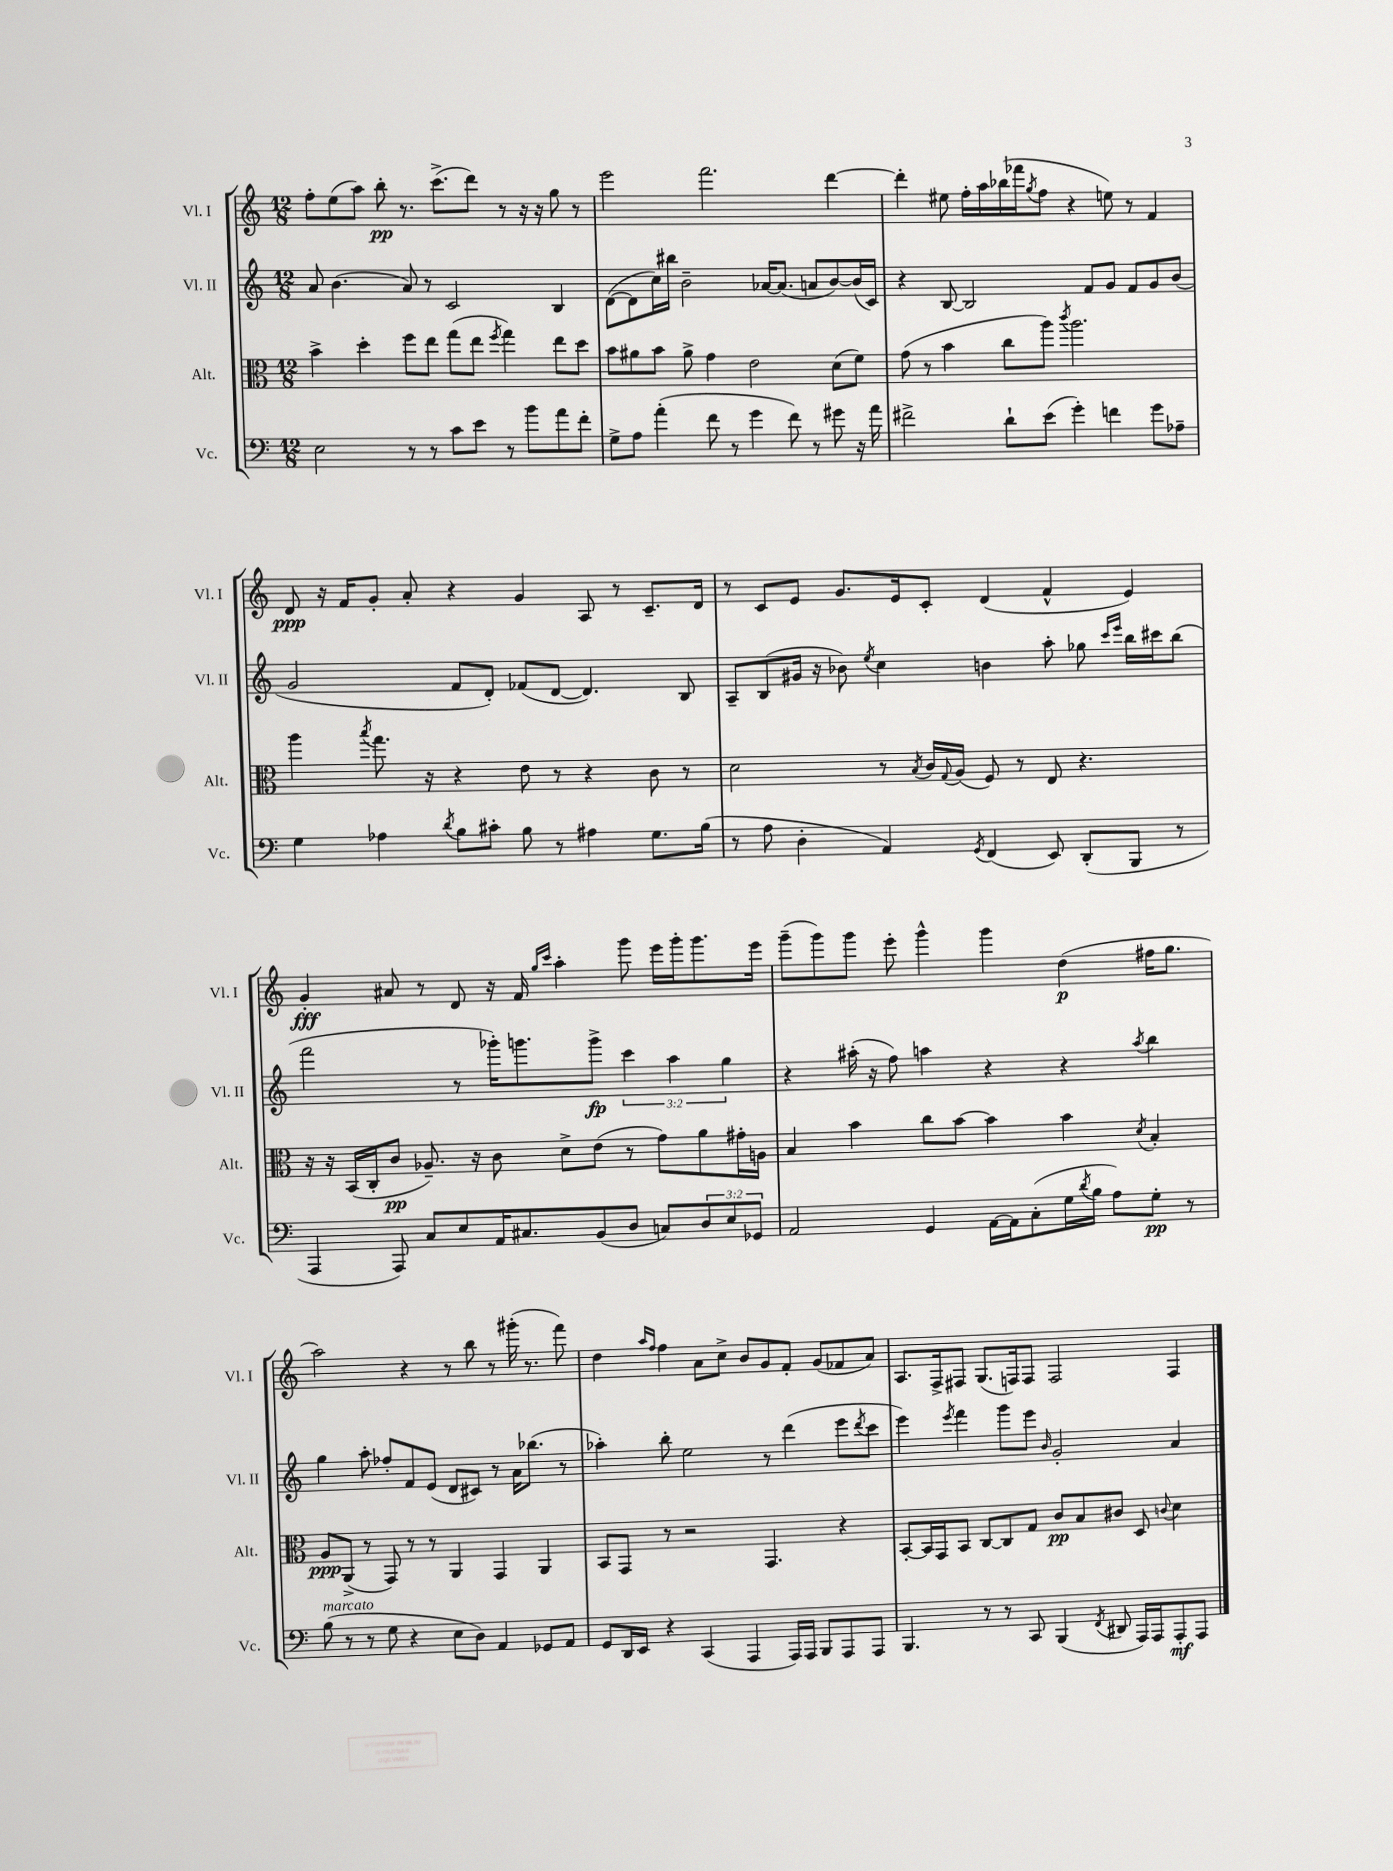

**kern	**dynam	**kern	**dynam	**kern	**dynam	**kern	**dynam
*part4	*part4	*part3	*part3	*part2	*part2	*part1	*part1
*staff4	*staff4	*staff3	*staff3	*staff2	*staff2	*staff1	*staff1
*I"Vc.	*	*I"Alt.	*	*I"Vl. II	*	*I"Vl. I	*
*I'Vc.	*	*I'Alt.	*	*I'Vl. II	*	*I'Vl. I	*
*clefF4	*	*clefC3	*	*clefG2	*	*clefG2	*
*k[]	*	*k[]	*	*k[]	*	*k[]	*
*M12/8	*	*M12/8	*	*M12/8	*	*M12/8	*
=61	=61	=61	=61	=61	=61	=61	=61
2E\	.	4b^\	.	8a/	.	8ff'\L	.
.	.	.	.	(4.b\	.	(8ee\	.
.	.	4dd'\	.	.	.	8aa\J)	.
.	.	.	.	.	.	8bb'\	pp
8r	.	8ff\L	.	8a/)	.	8.r	.
8r	.	8ee\J	.	8r	.	.	.
.	.	.	.	.	.	(8.ccc^\L	.
8c\L	.	(8gg\L	.	2c/	.	.	.
8e\J	.	8ee\J	.	.	.	8ddd\J)	.
.	.	8qff/	.	.	.	.	.
8r	.	4gg\)	.	.	.	8r	.
8b\L	.	.	.	.	.	16r	.
.	.	.	.	.	.	16r	.
8a\	.	8ee\L	.	4B/	.	8gg\	.
8f'\J	.	8dd\J	.	.	.	8r	.
=62	=62	=62	=62	=62	=62	=62	=62
8G^\L	.	8b\L	.	([8d\L	.	2eee\	.
8A\J	.	8a#X\	.	8d\]	.	.	.
(4a'\	.	8b\J	.	16cc\L)	.	.	.
.	.	.	.	16bb#X\JJ	.	.	.
.	.	8a#^\	.	2b~\	.	.	.
8f\	.	4g\	.	.	.	2.fff\	.
8r	.	.	.	.	.	.	.
4g\	.	2e\	.	.	.	.	.
.	.	.	.	[16a-X/KL	.	.	.
.	.	.	.	(8.a-/J]	.	.	.
8f\)	.	.	.	.	.	.	.
8r	.	.	.	8an/L	.	.	.
8g#X\	.	(8d\L	.	[8b/)	.	[4ddd\	.
16r	.	8f\J)	.	(16b/L]	.	.	.
16a\	.	.	.	16c/JJ)	.	.	.
=63	=63	=63	=63	=63	=63	=63	=63
2f#X^\	.	(8g\	.	4r	.	4ddd'\]	.
.	.	8r	.	.	.	.	.
.	.	4b\	.	[8B/	.	8ee#X\	.
.	.	.	.	2B/]	.	16ff'\LL	.
.	.	.	.	.	.	16aa\	.
8d`\L	.	8cc\L	.	.	.	(16bb-X\	.
.	.	.	.	.	.	16fff-X\J	.
.	.	.	.	.	.	8qgg/	.
(8e\J	.	8aa\J)	.	.	.	8ff\J	.
.	.	8qccc/	.	.	.	.	.
4g'\)	.	2.aa\	.	.	.	4r	.
.	.	.	.	8f/L	.	.	.
4fn\	.	.	.	8g/J	.	8een\)	.
.	.	.	.	8f/L	.	8r	.
8g\L	.	.	.	8g/	.	4f/	.
8A-X~\J	.	.	.	(8b/J	.	.	.
!!LO:LB:g=z
=64	=64	=64	=64	=64	=64	=64	=64
4G\	.	4aa\	.	2g/	.	8d/	ppp
.	.	.	.	.	.	16r	.
.	.	.	.	.	.	16f/KL	.
.	.	8qbb/	.	.	.	.	.
4A-X\	.	8.gg\	.	.	.	8g'/J	.
.	.	.	.	.	.	8a'/	.
.	.	16r	.	.	.	.	.
8qd/	.	.	.	.	.	.	.
8B\L	.	4r	.	8f/L	.	4r	.
8c#X'\J	.	.	.	8d'/J)	.	.	.
8B\	.	8e\	.	(8f-X/L	.	4g/	.
8r	.	8r	.	[8d/J	.	.	.
4A#X\	.	4r	.	4.d/])	.	8A/	.
.	.	.	.	.	.	8r	.
8.G\L	.	8c\	.	.	.	8.c~/L	.
.	.	8r	.	8B/	.	.	.
(16B\Jk	.	.	.	.	.	16d/Jk	.
=65	=65	=65	=65	=65	=65	=65	=65
8r	.	2d\	.	8A~/L	.	8r	.
8A\	.	.	.	(8B/	.	8c/L	.
4D'\	.	.	.	16g#X/Jk	.	8e/J	.
.	.	.	.	16r	.	.	.
.	.	.	.	8b-X\)	.	8.g/L	.
.	.	.	.	8qee/	.	.	.
4AA/)	.	8r	.	4cc\	.	.	.
.	.	.	.	.	.	16e/k	.
.	.	8qB/	.	.	.	.	.
.	.	16c/LL	.	.	.	8c'/J	.
.	.	8qqG/	.	.	.	.	.
.	.	(16A/JJ	.	.	.	.	.
8qGG/	.	.	.	.	.	.	.
(4FF/	.	8F/)	.	4bn\	.	(4d/	.
.	.	8r	.	.	.	.	.
8EE/)	.	8E/	.	8aa'\	.	4f^^/	.
(8DD'/L	.	4.r	.	8gg-X\	.	.	.
.	.	.	.	16qqccc/LL	.	.	.
.	.	.	.	16qqeee/JJ	.	.	.
8BBB/J	.	.	.	16bb\LL	.	4e/)	.
.	.	.	.	16ccc#X\J	.	.	.
8r	.	.	.	(8bb\J	.	.	.
!!LO:LB:g=z
=66	=66	=66	=66	=66	=66	=66	=66
4AAA/	.	16r	.	2fff\	.	4g'/	fff
.	.	16r	.	.	.	.	.
.	.	(16BB/LL	.	.	.	.	.
.	.	16C'/J	.	.	.	.	.
8AAA/)	.	8c/J	pp	.	.	8a#X/	.
8C/L	.	8.A-X~/)	.	.	.	8r	.
8E/	.	.	.	8r	.	8d/	.
.	.	16r	.	.	.	.	.
16AA/K	.	8c\	.	16ggg-X'\KL)	.	16r	.
8.C#X/	.	.	.	8.gggn\	.	16f/	.
.	.	.	.	.	.	16qqgg/LL	.
.	.	.	.	.	.	16qqccc/JJ	.
.	.	8d^\L	.	.	.	4aa'\	.
(8BB/	.	(8e\J	.	8ggg^\J	fp	.	.
8D/J	.	8r	.	6ccc\	.	8ggg\	.
8Cn/L)	.	8g\L)	.	.	.	16eee\LL	.
.	.	.	.	6aa\	.	.	.
.	.	.	.	.	.	16ggg'\J	.
12D/	.	8a\	.	.	.	8.ggg\	.
12E/	.	.	.	6gg\	.	.	.
.	.	16g#X'\L	.	.	.	.	.
12GG-X/J	.	.	.	.	.	.	.
.	.	16An\JJ	.	.	.	16eee\Jk	.
=67	=67	=67	=67	=67	=67	=67	=67
2AA/	.	4B/	.	4r	.	(8ggg~\L	.
.	.	.	.	.	.	8ggg\)	.
.	.	4b\	.	(16aa#X'\	.	8ggg\J	.
.	.	.	.	16r	.	.	.
.	.	.	.	8ff\)	.	8eee'\	.
4GG/	.	8cc\L	.	4aan\	.	4ggg^^\	.
.	.	[8b\J	.	.	.	.	.
[16AA\LL	.	4b\]	.	4r	.	4ggg\	.
16AA\J]	.	.	.	.	.	.	.
(8C'\	.	.	.	.	.	.	.
16G\L	.	4b\	.	4r	.	(4dd\	p
8qd/	.	.	.	.	.	.	.
16B\JJ	.	.	.	.	.	.	.
8A\L)	.	.	.	.	.	.	.
.	.	8qd/	.	8qaa/	.	.	.
8G'\J	pp	4B'/	.	4bb\	.	16ff#X\KL	.
.	.	.	.	.	.	8.gg\J	.
8r	.	.	.	.	.	.	.
!!LO:LB:g=z
=68	=68	=68	=68	=68	=68	=68	=68
!LO:TX:a:i:t=marcato	!	!	!	!	!	!	!
(8B\	.	8A/L	ppp	4gg\	.	2aa\)	.
8r	.	(8AA^/J	.	.	.	.	.
8r	.	8r	.	8aa'\	.	.	.
8G\	.	8GG/)	.	8ff-X'/L	.	.	.
4r	.	8r	.	8f/	.	4r	.
.	.	8r	.	(8e/J	.	.	.
8E\L	.	4AA/	.	8d/L	.	8r	.
8D\J)	.	.	.	8c#X/J)	.	8bb\	.
4AA/	.	4GG/	.	8r	.	8r	.
.	.	.	.	16a\KL	.	(16ggg#X'\	.
.	.	.	.	(8.bb-X\J	.	8.r	.
8GG-X/L	.	4AA/	.	.	.	.	.
8AA/J	.	.	.	8r	.	8fff\)	.
=69	=69	=69	=69	=69	=69	=69	=69
8GG/L	.	8BB/L	.	4aa-X'\)	.	4dd\	.
16DD/L	.	8GG/J	.	.	.	.	.
16EE/JJ	.	.	.	.	.	.	.
.	.	.	.	.	.	16qqaa/LL	.
.	.	.	.	.	.	16qqff/JJ	.
4r	.	8r	.	8bb'\	.	4ff\	.
.	.	2r	.	2ee\	.	.	.
(4CC/	.	.	.	.	.	8a\L	.
.	.	.	.	.	.	8cc^\J	.
4AAA/	.	.	.	.	.	8b/L	.
.	.	4.GG/	.	8r	.	8g/	.
16AAA/LL)	.	.	.	(4ddd\	.	8f'/J	.
16AAA/JJ	.	.	.	.	.	.	.
8BBB/L	.	.	.	.	.	(8g/L	.
8AAA/	.	4r	.	8eee\L	.	8f-X/	.
.	.	.	.	8qddd/	.	.	.
8AAA/J	.	.	.	8ccc\J	.	8a/J)	.
=70	=70	=70	=70	=70	=70	=70	=70
4.BBB/	.	[8BB'/L	.	4eee\)	.	8.A/L	.
.	.	16BB/L]	.	.	.	.	.
.	.	16GG/J	.	.	.	16F^/k	.
.	.	.	.	8qeee/	.	.	.
.	.	8BB/J	.	4fff\	.	8F#X/J	.
8r	.	[8C/L	.	.	.	(8.G/L	.
8r	.	8C/]	.	8ggg\L	.	.	.
.	.	.	.	.	.	16Fn/k)	.
8CC/	.	8G/J	.	8eee\J	.	8F/J	.
.	.	.	.	16qqb/	.	.	.
(4BBB/	.	8c/L	pp	2g'/	.	2F/	.
.	.	8B/	.	.	.	.	.
8qFF/	.	.	.	.	.	.	.
8DD#X/	.	8c#X/J	.	.	.	.	.
16AAA/LL)	.	8D/	.	.	.	.	.
16AAA/J	.	.	.	.	.	.	.
.	.	8qqcn/	.	.	.	.	.
8AAA'/	mf	4d\	.	4a/	.	4F/	.
8AAA/J	.	.	.	.	.	.	.
==	==	==	==	==	==	==	==
*-	*-	*-	*-	*-	*-	*-	*-
